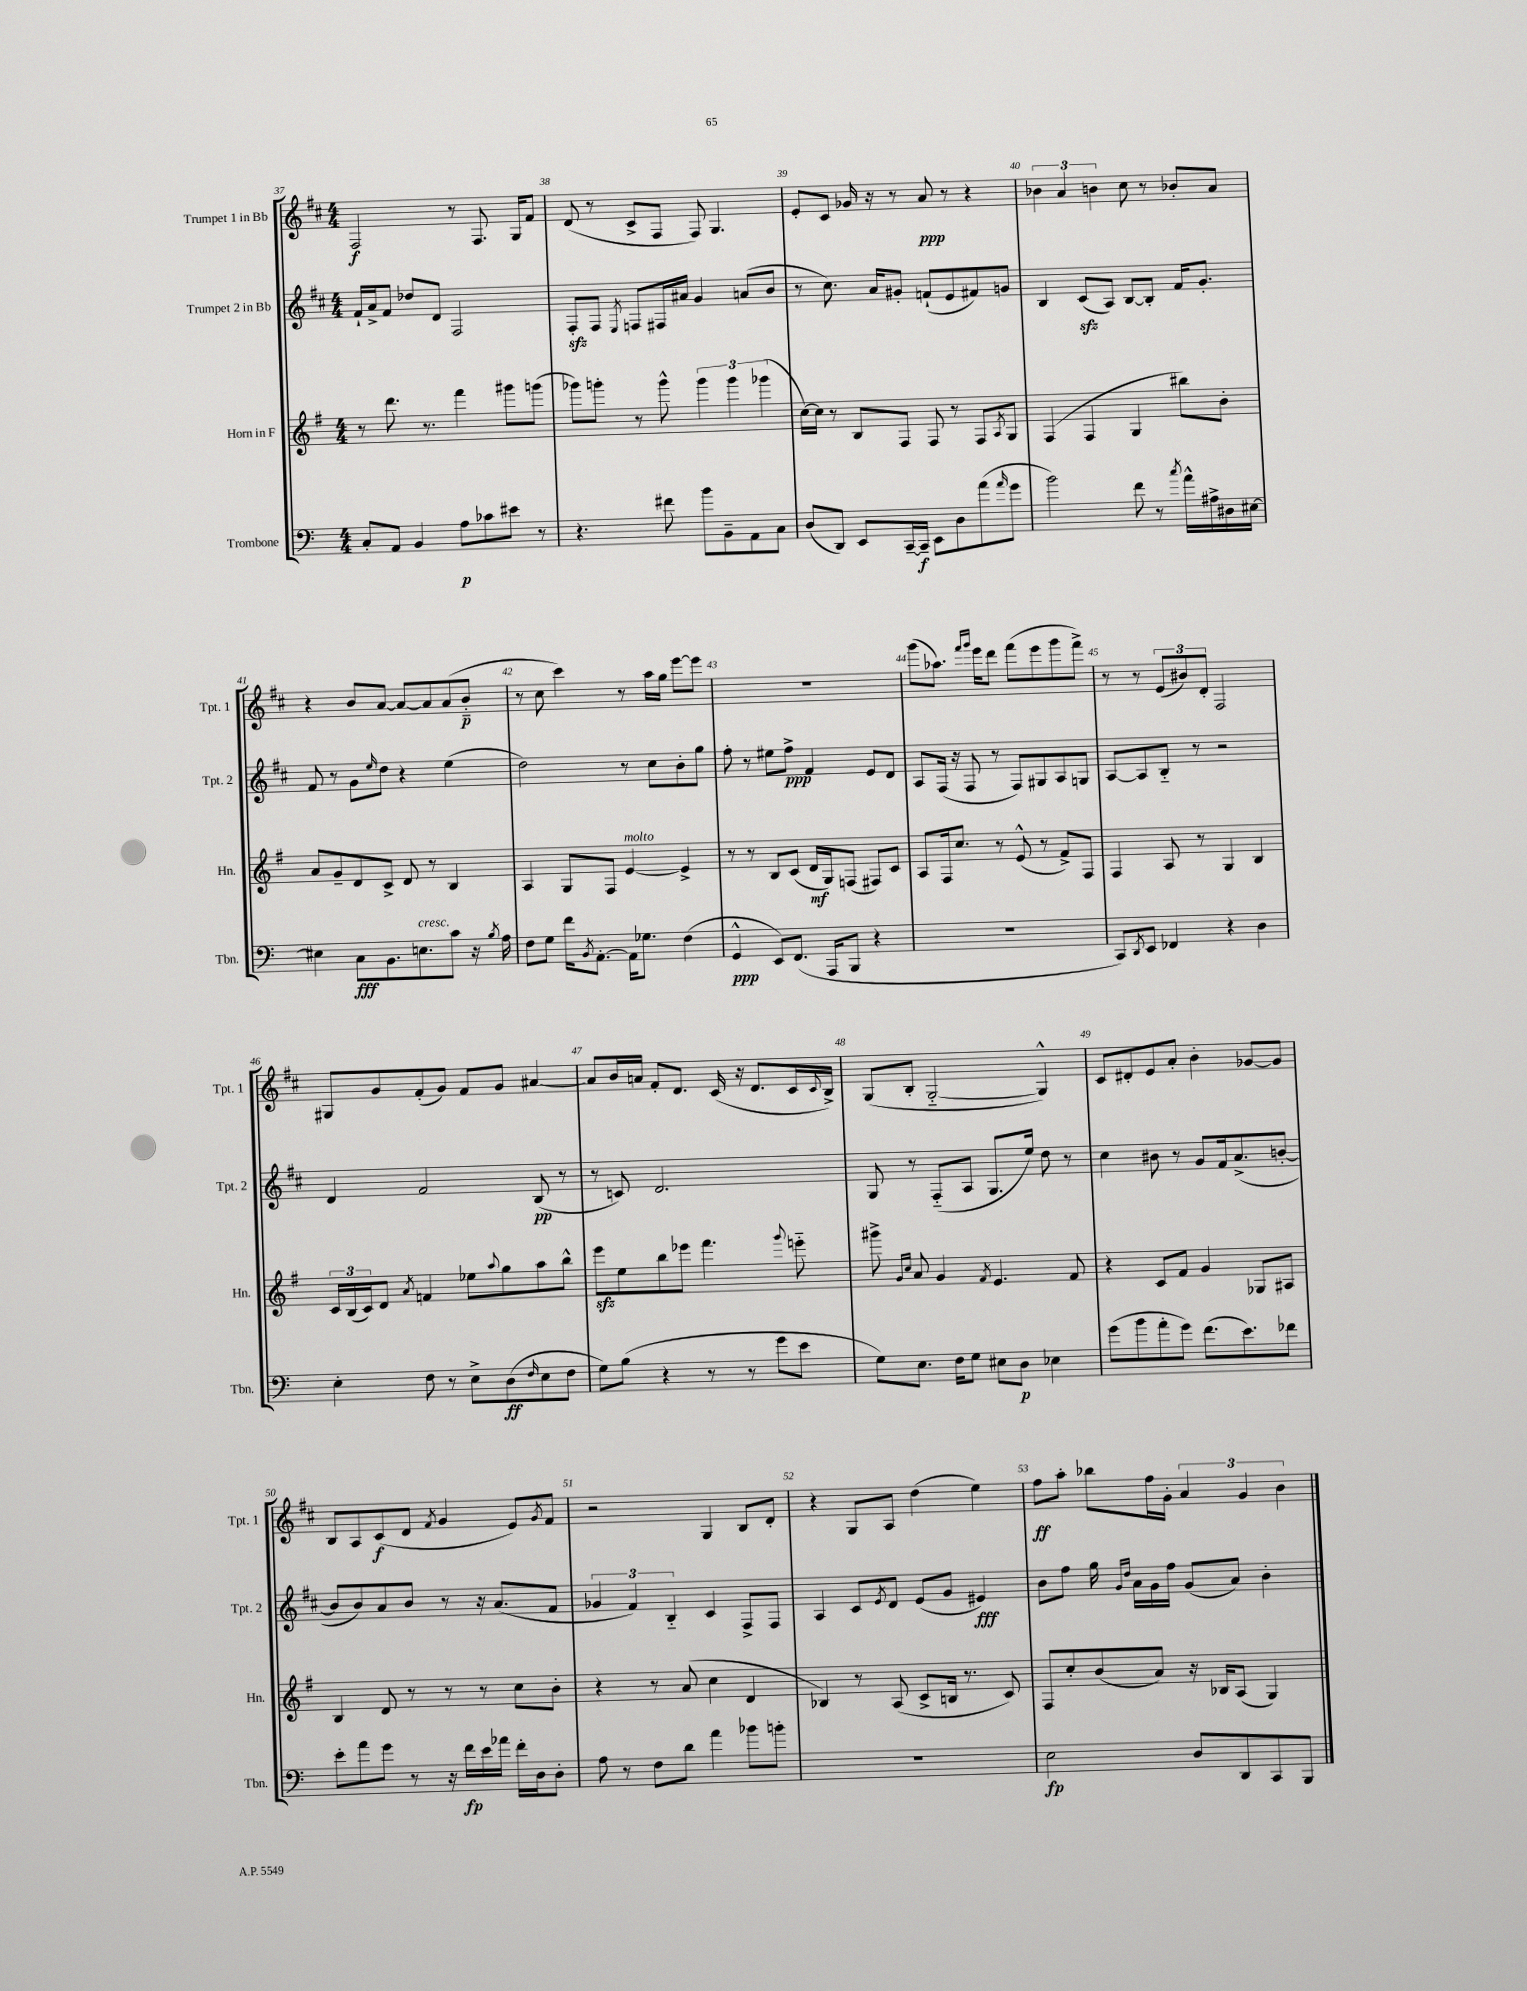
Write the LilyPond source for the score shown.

<<
\new StaffGroup <<
\new Staff = "s0" \with { instrumentName = "Trumpet 1 in Bb" shortInstrumentName = "Tpt. 1" } {
    \clef treble \key d \major \numericTimeSignature \time 4/4
    fis2\f r8 fis8. g16 fis'8 |
    d'8( r8 cis'8-> fis8 fis8) g4. |
    e'8-. cis'8 ges'16 r16 r8 a'8\ppp r8 r4 |
    \tuplet 3/2 { bes'4 a'4 b'4 } cis''8 r8 bes'8-. a'8 |
    r4 b'8 a'8~ a'8~ a'8 a'8( b'8-_\p |
    r8 cis''8 cis'''4) r8 a''16 g''16 e'''8~ e'''8 |
    R1 |
    g'''8( aes''8.) \grace { fis'''16 g'''16 } e'''16 d'''8 fis'''8( e'''8 g'''8 fis'''8->) |
    r8 r8 \tuplet 3/2 { e'8( bis'8) d'8-. } fis2 |
    gis8 g'8 fis'8-.( g'8) fis'8 g'8 ais'4~ |
    ais'8 b'16 a'16 fis'8-. d'8. cis'16( r16 d'8. cis'16 \appoggiatura { cis'8 } b16->) |
    g8( b8-. g2~-_ g4-^) |
    cis'8 dis'8-. e'8 a'8-. b'4-. ges'8~ ges'8 |
    b8 a8 cis'8\f( d'8 \acciaccatura { fis'8 } g'4 e'8) \acciaccatura { g'8 } fis'8 |
    r2 g4 b8 d'8-. |
    r4 g8 a8 d''4( e''4) |
    fis''8\ff a''8-. bes''8 fis''16 g'16-. \tuplet 3/2 { a'4 g'4 b'4 } \bar "|." |
}
\new Staff = "s1" \with { instrumentName = "Trumpet 2 in Bb" shortInstrumentName = "Tpt. 2" } {
    \clef treble \key d \major \numericTimeSignature \time 4/4
    fis'16-! a'16-> fis'8 des''8 d'8 fis2 |
    fis8-.\sfz fis8 \acciaccatura { e8 } f8 fis16 ais'16 g'4 a'8( b'8 |
    r8 cis''8.) a'16 gis'8-. f'8-!( e'8 fis'8) g'8 |
    b4 cis'8\sfz( a8) b8~ b8-. fis'16 g'8.-. |
    fis'8 r8 g'8 \grace { e''16 } d''8 r4 e''4( |
    d''2) r8 cis''8 b'8-. g''8 |
    fis''8-. r8 eis''8 fis''8->\ppp fis'4 e'8 d'8 |
    a8 fis16( r16 fis8 r8 fis8) gis8 a8 g8 |
    a8~ a8 b8-_ r8 r2 |
    d'4 fis'2 b8\pp( r8 |
    r8 c'8) d'2. |
    g8 r8 fis8-_( a8 g8. e''16) d''8 r8 |
    cis''4 bis'8 r8 g'8 fis'16 a'8.->( b'8~-. |
    b'8 b'8) a'8 b'8 r8 r16 a'8.( fis'8 |
    \tuplet 3/2 { ges'4 fis'4) b4-_ } cis'4 fis8-> fis8 |
    a4 cis'8 \acciaccatura { e'8 } d'8 e'8( g'8 eis'4\fff) |
    b'8 fis''8 g''16 \grace { g'16 d''16 } a'16 g'16 fis''16 g'8( a'8) b'4-. \bar "|." |
}
\new Staff = "s2" \with { instrumentName = "Horn in F" shortInstrumentName = "Hn." } {
    \clef treble \key g \major \numericTimeSignature \time 4/4
    r8 d'''8. r8. fis'''4 gis'''8 g'''8( |
    ges'''8) g'''8-. r8 g'''8-^ \tuplet 3/2 { g'''4 g'''4 ges'''4( } |
    c''16~) c''16 r8 b8 fis8 fis8 r8 fis8 \acciaccatura { a8 } g8 |
    fis4( fis4 g4 bis''8) b'8-. |
    a'8 g'8-- d'8 c'8-> d'8 r8 b4 |
    a4 g8 fis8 e'4~^\markup { \italic "molto" } e'4-> |
    r8 r8 b8 c'8( d'16\mf g16) f8( fis8) c'8 |
    a8 fis16 c''8. r8 e'8-^( r8 fis'8->) fis8 |
    fis4 a8 r8 g4 b4 |
    \tuplet 3/2 { c'16 b16( c'16) } d'8 \acciaccatura { a'8 } f'4 ees''8 \appoggiatura { a''8 } g''8 a''8 b''8-^ |
    e'''8\sfz e''8 b''8 ees'''8 fis'''4. \appoggiatura { g'''8 } e'''8-_ |
    gis'''8-> \grace { g'16 c''16 } a'8 g'4 \acciaccatura { fis'8 } e'4. fis'8 |
    r4 c'8 fis'8 g'4 ges8 ais8 |
    b4 d'8 r8 r8 r8 c''8 b'8-. |
    r4 r8 a'8( c''4 d'4 |
    bes4) r8 a8( c'8-> b16 r8. c'8) |
    fis8 c''8-. b'8( a'8) r16 bes16 a8( g4) \bar "|." |
}
\new Staff = "s3" \with { instrumentName = "Trombone" shortInstrumentName = "Tbn." } {
    \clef bass \key c \major \numericTimeSignature \time 4/4
    c8-. a,8 b,4 a8\p ces'8 eis'8 r8 |
    r4. fis'8 b'8 b,8-- a,8 c8 |
    d8( d,8) e,8 c,16~-- c,16--\f e,8 d8 a'8( \grace { a'16 } g'8 |
    b'2) f'8 r8 \acciaccatura { c''8 } a'16-^ ais16-> dis16 eis16~ |
    eis4 c8\fff b,8. e8.^\markup { \italic "cresc." } c'8 r16 \acciaccatura { b8 } a16 |
    f8 g8 f'16 \acciaccatura { b,8 } a,8.~-. a,16 ges8. f4( |
    g,4-^\ppp e,8) f,8.( a,,16 b,,8 r4 |
    R1 |
    c,8) \acciaccatura { d,8 } e,8 fes,4 r4 d4 |
    e4-. f8 r8 e8-> d8\ff( \grace { f16 } e8 f8 |
    g8) b8( r4 r8 r8 g'8 e'8 |
    g8) e8. f16 g8 eis8 d8\p ees4 |
    g'8( b'8 a'8-. g'8) f'8.( e'8.) fes'8 |
    e'8-. a'8 g'8 r8 r16 f'16\fp e'16 aes'16 f'16-. d16 d8-. |
    a8 r8 f8 d'8 a'4 bes'8 b'8-. |
    R1 |
    e2\fp d8 d,8 c,8 b,,8 \bar "|." |
}
>>
>>
\layout { \context { \Score currentBarNumber = #37 \override BarNumber.break-visibility = ##(#f #t #t) barNumberVisibility = #all-bar-numbers-visible } }
